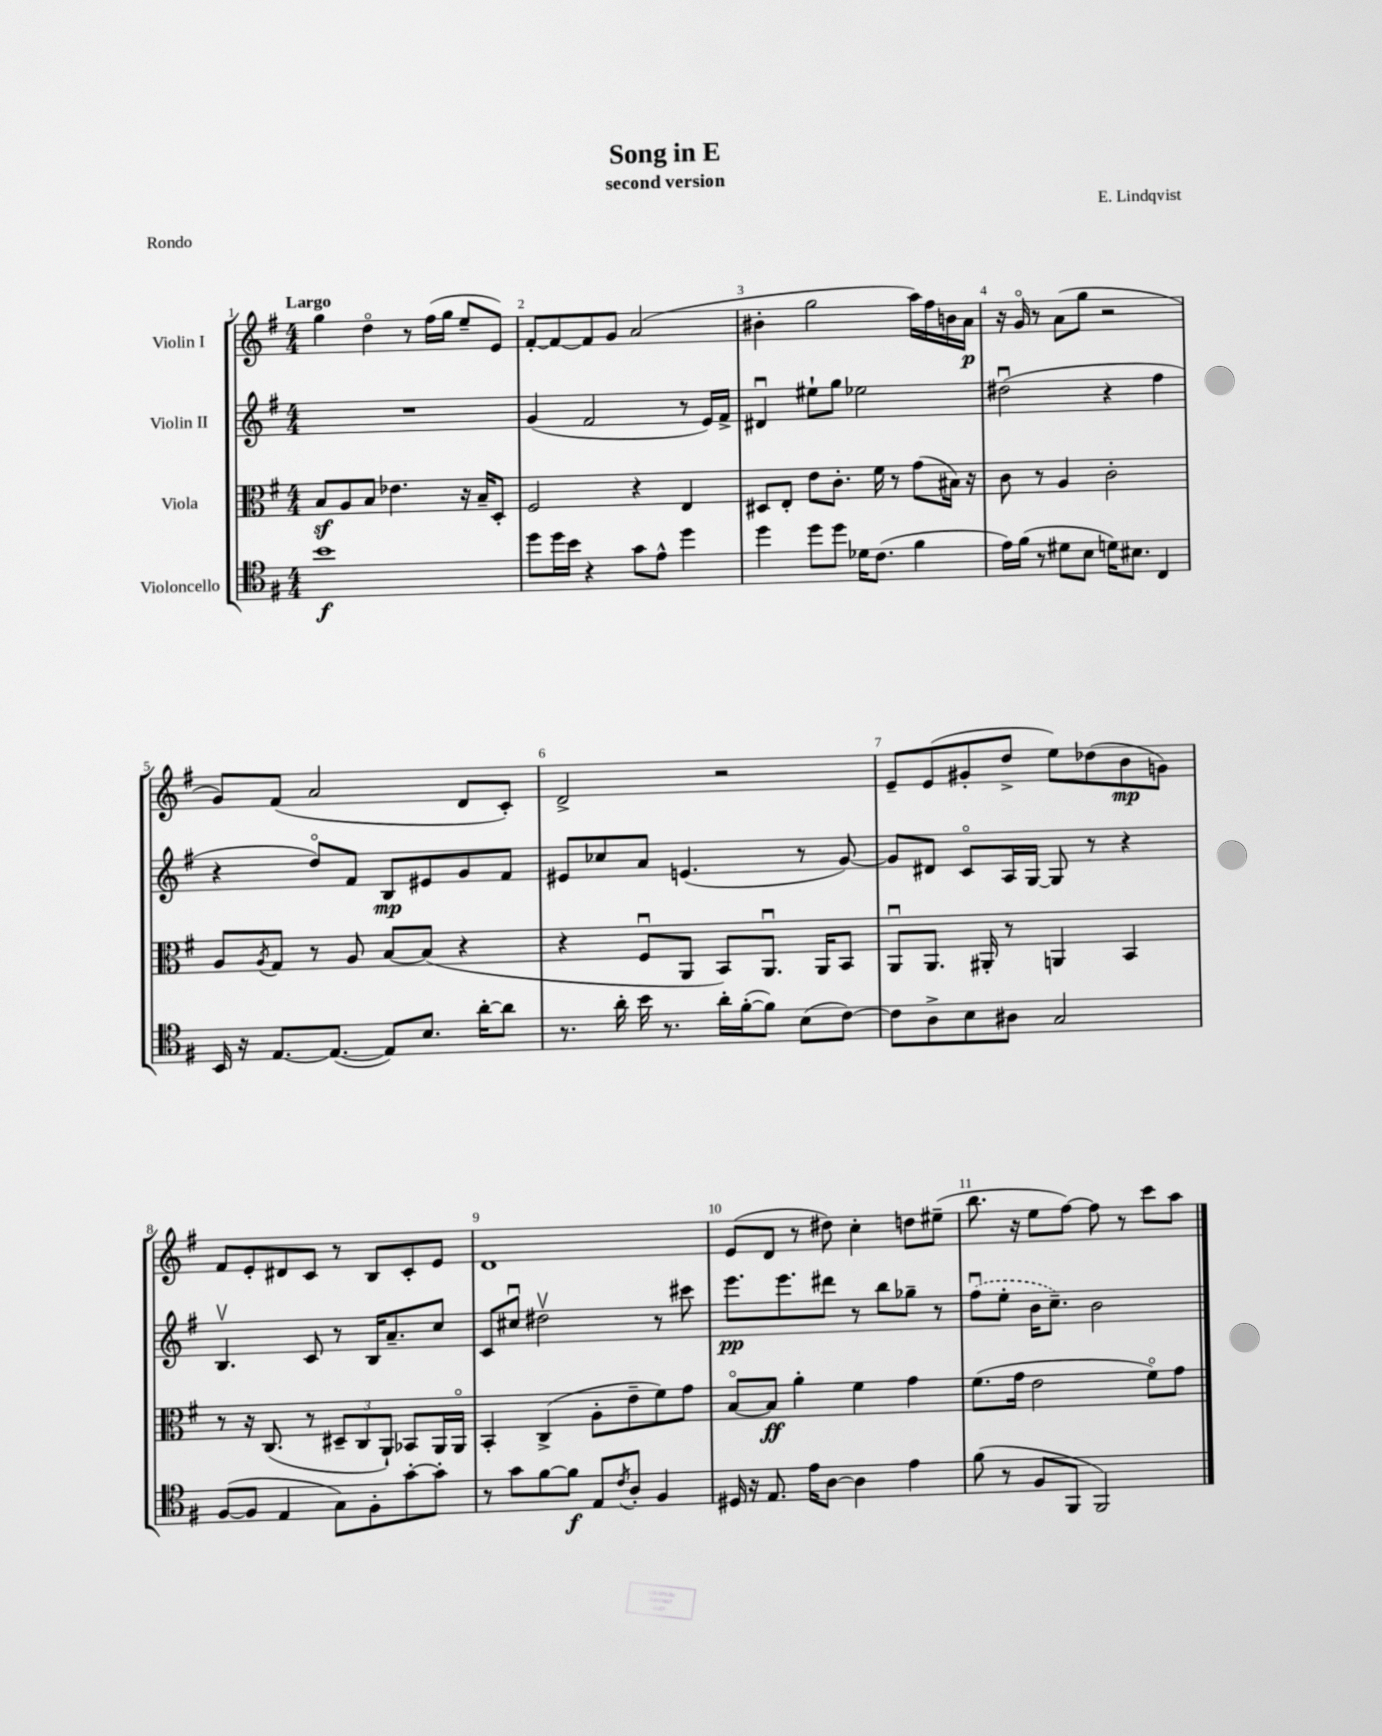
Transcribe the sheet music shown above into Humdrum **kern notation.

**kern	**kern	**kern	**kern
*staff4	*staff3	*staff2	*staff1
*clefC4	*clefC3	*clefG2	*clefG2
*k[f#]	*k[f#]	*k[f#]	*k[f#]
*M4/4	*M4/4	*M4/4	*M4/4
1b	8B	1r	4gg
.	8A	.	.
.	8B	.	4ddo
.	4.e-	.	.
.	.	.	8r
.	.	.	(16ff#
.	.	.	16gg
.	16r	.	8ee~
.	16B~	.	.
.	8D'	.	8e)
=	=	=	=
8dd	2F#	(4g	[8f#'
16dd	.	.	8f#_
16b	.	.	.
4r	.	2f#	8f#]
.	.	.	8g
8g	4r	.	(2a
8e^^	.	.	.
4dd	4E	8r	.
.	.	16e)	.
.	.	16f#^	.
=	=	=	=
4dd	8D#	4d#u	4b#'
.	8E'	.	.
8dd	8e	8ee#`	2gg
8dd	8.c'	8gg	.
16d-	.	2ee-	.
(8.c	16f#	.	.
.	8r	.	.
4f#	(8g	.	16aa)
.	.	.	16ff#
.	16B#)	.	16b
.	16r	.	16a
=	=	=	=
16e)	8c	(2dd#u	16r
(16f#	.	.	16go
8r	8r	.	8r
8d#	4A	.	(8a
8B	.	.	8gg
16d)	2c'	4r	2r
8.B#	.	.	.
4C	.	4ff#	.
=	=	=	=
16BB	8A	4r	8g)
16r	.	.	.
.	8qA	.	.
[8.E	8G	.	(8f#
.	8r	8ddo)	2a
(8.E_	.	.	.
.	8A	8f#	.
8E])	[8B	8B	.
8.B	(8B]	8e#	.
.	4r	8g	8d
[16a'	.	.	.
8a]	.	8f#	8c')
=	=	=	=
8.r	4r	8e#	2d^
.	.	8cc-	.
16a'	.	.	.
16b	8F#u	8a	.
8.r	.	.	.
.	8AA	(4.e	.
16a'	8BB)	.	2r
([16f#'	.	.	.
8f#])	8.AAu	.	.
(8B	.	8r	.
.	16AA	.	.
[8c)	8BB	[8g)	.
=	=	=	=
8c]	8AAu	8g]	8e~
8A^	8.AA	8d#	(8e
8B	.	8co	8g#'
.	16AA#'	.	.
8A#	8r	16A	8dd^
.	.	[16G	.
2G	4AA	8G]	8ee)
.	.	8r	(8dd-
.	4BB	4r	8b
.	.	.	8g)
=	=	=	=
([8F#	8r	4.Bv	8f#
8F#]	16r	.	8e'
.	(8.C	.	.
4E	.	.	8d#
.	8r	8c	8c
8G)	12D#~	8r	8r
.	12C	.	.
8F#'	.	16B	8B
.	12AA`)	.	.
.	.	8.a~	.
[8g'	8BB-	.	8c'
8g']	16AA	8cc	8e
.	16AAo	.	.
=	=	=	=
8r	4BB'	8c	1d
8g	.	8cc#u	.
[8f#	(4C^	2dd#v	.
8f#]	.	.	.
8E	8A'	.	.
8qc	.	.	.
8A'	8e~	.	.
4F#	8f#)	8r	.
.	8g	8ccc#	.
=	=	=	=
16D#	[8Bo	8.eee	(8e
16r	.	.	.
8.E	8B]	.	8d
.	.	8.eee	.
.	4a'	.	8r
16e	.	.	.
[8A	.	8ddd#	8dd#)
4A]	4f#	8r	4cc'
.	.	8bb	.
4e	4g	8gg-~	8dd
.	.	8r	(8ee#~
=	=	=	=
(8f#	(8.f#	(8ff#u	8.bb
8r	.	8ee'	.
.	16g	.	16r
8F#	2e	16b	8ee
.	.	8.cc~)	.
8FF#	.	.	[8ff#)
2FF#)	.	2b	8ff#]
.	.	.	8r
.	8f#o)	.	8ccc
.	8g	.	8aa
==	==	==	==
*-	*-	*-	*-
